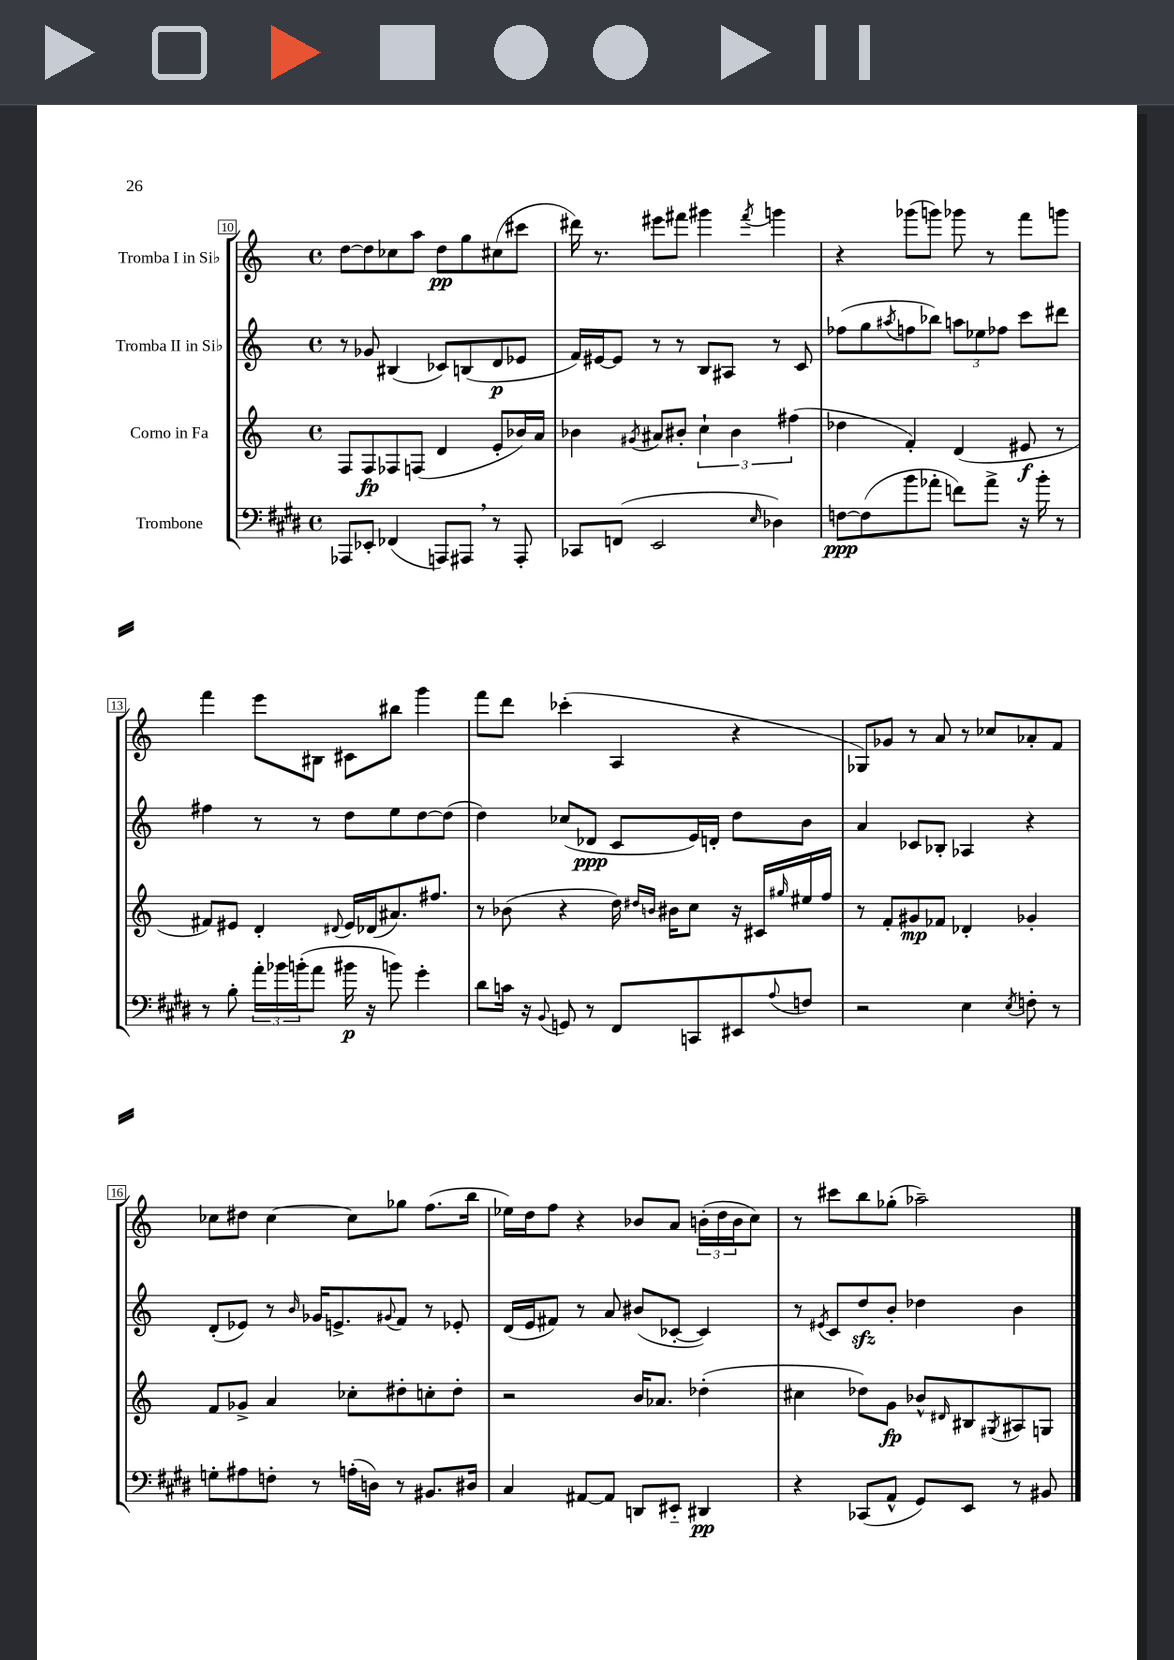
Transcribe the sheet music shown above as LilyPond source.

<<
\new StaffGroup <<
\new Staff = "s0" \with { instrumentName = "Tromba I in Sib" } {
    \clef treble \key c \major \defaultTimeSignature \time 4/4
    d''8~ d''8 ces''8 a''8 d''8\pp g''8 cis''8( cis'''8 |
    dis'''16) r8. eis'''8 fis'''8 gis'''4 \acciaccatura { fis'''8 } g'''4 |
    r4 ges'''8( g'''8) ges'''8 r8 f'''8 g'''8 |
    f'''4 e'''8 bis8 cis'8 bis''8 g'''4 |
    f'''8 d'''8 ces'''4-.( a4 r4 |
    ges8) ges'8 r8 a'8 r8 ces''8 aes'8-. f'8 |
    ces''8 dis''8 ces''4~ ces''8 ges''8 f''8.( b''16 |
    ees''16) d''16 f''8 r4 bes'8 a'8 \tuplet 3/2 { b'16-.( d''16 b'16 } c''8) |
    r8 cis'''8 b''8 ges''8-.( aes''2--) \bar "|." |
}
\new Staff = "s1" \with { instrumentName = "Tromba II in Sib" } {
    \clef treble \key c \major \defaultTimeSignature \time 4/4
    r8 ges'8 bis4( ces'8) b8( d'8\p ees'8 |
    f'16) eis'16~ eis'8 r8 r8 b8 ais8 r8 c'8 |
    fes''8( g''8 \acciaccatura { ais''8 } f''8 bes''8) \tuplet 3/2 { a''8 ees''8 fes''8 } c'''8 dis'''8 |
    fis''4 r8 r8 d''8 e''8 d''8~ d''8( |
    d''4) ces''8( des'8\ppp c'8 e'16) d'16-. d''8 b'8 |
    a'4 ces'8 bes8-. aes4 r4 |
    d'8-.( ees'8) r8 \grace { b'16 } ges'16 e'8.-> \appoggiatura { gis'8 } f'8 r8 ees'8-. |
    d'16( e'16 fis'8) r8 a'8 bis'8( ces'8~-. ces'4) |
    r8 \acciaccatura { eis'8 } c'8 d''8\sfz b'8-. des''4 b'4 \bar "|." |
}
\new Staff = "s2" \with { instrumentName = "Corno in Fa" } {
    \clef treble \key c \major \defaultTimeSignature \time 4/4
    f8 f8\fp fes8 f8( d'4 e'8-. bes'16) a'16 |
    bes'4 \acciaccatura { gis'8 } ais'8 bis'8-. \tuplet 3/2 { c''4-! bis'4 fis''4( } |
    des''4 f'4-.) d'4( eis'8\f r8 |
    fis'8) eis'8 d'4-. \appoggiatura { dis'8 } eis'16 des'16( ais'8.) fis''8. |
    r8 bes'8( r4 d''16) \grace { dis''16 b'16 } bis'16 c''8 r16 cis'16 \grace { gis''16 } eis''16 f''16 |
    r8 f'8-. gis'8\mp fes'8 des'4-. ges'4-. |
    f'8 ges'8-> a'4 ces''8-. dis''8-. c''8-. dis''8-. |
    r2 b'16 aes'8. des''4-.( |
    cis''4 des''8) g'8\fp bes'8-^ \grace { dis'16 } bis8 \acciaccatura { gis8 } ais8 g8 \bar "|." |
}
\new Staff = "s3" \with { instrumentName = "Trombone" } {
    \clef bass \key e \major \defaultTimeSignature \time 4/4
    aes,,8 ees,8-. fes,4( a,,8) ais,,8 \breathe r8 ais,,8-. |
    ces,8 f,8( e,2 \grace { e16 } des4) |
    f8~\ppp f8( b'8 aes'8-. f'8) aes'8-> r16 b'16-. r8 |
    r8 b8-. \tuplet 3/2 { a'16-. bes'16 b'16-.( } a'8 bis'16\p r16 b'8) gis'4-. |
    dis'8 c'16 r16 \appoggiatura { b,8 } g,8 r8 fis,8 c,8 eis,8 \appoggiatura { a8 } f8 |
    r2 e4 \acciaccatura { e8 } f8-. r8 |
    g8-. ais8 f8-. r8 a16-.( d16) r8 bis,8. dis16 |
    cis4 ais,8~ ais,8 d,8 eis,8-_ dis,4\pp |
    r4 ces,8( a,8-^ gis,8) e,8 r8 bis,8 \bar "|." |
}
>>
>>
\layout { \context { \Score currentBarNumber = #10 \override BarNumber.stencil = #(make-stencil-boxer 0.1 0.3 ly:text-interface::print) } }
